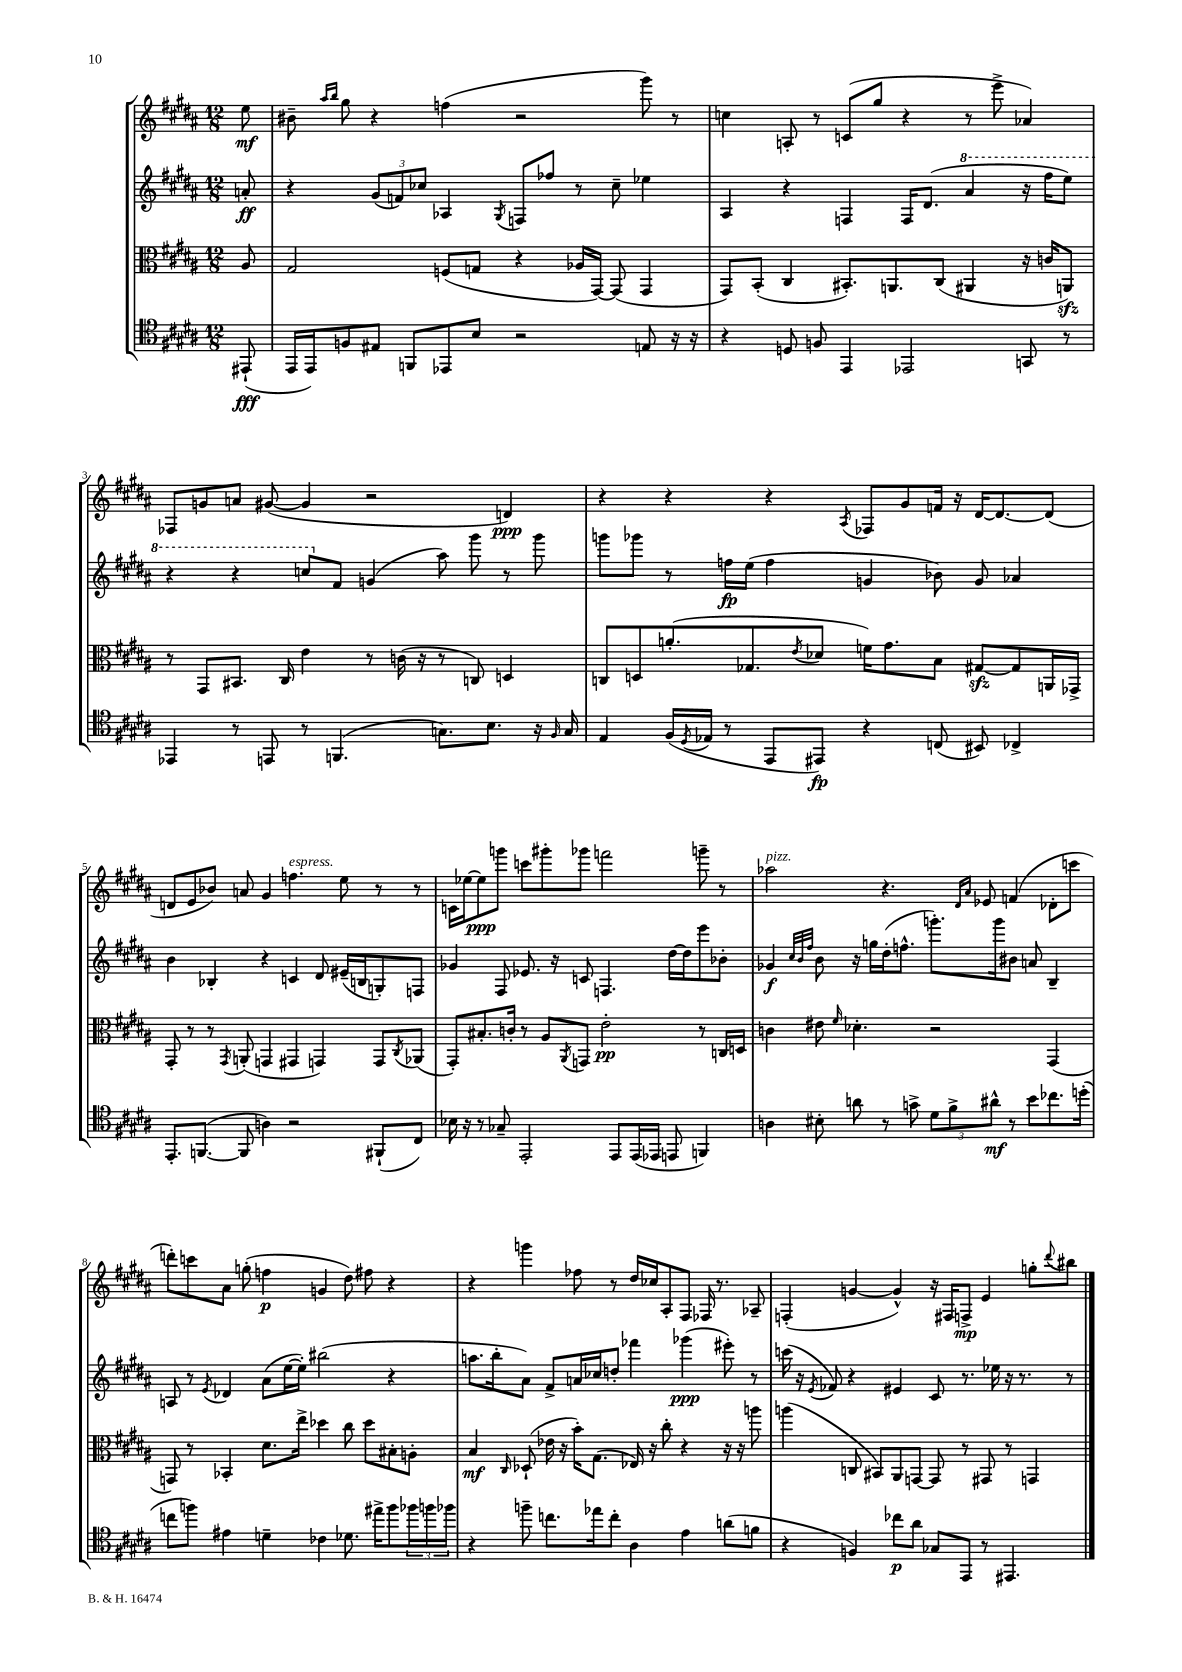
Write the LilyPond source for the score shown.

<<
\new StaffGroup <<
\new Staff = "s0" {
    \clef treble \key b \major \numericTimeSignature \time 12/8 \partial 8
    e''8\mf |
    bis'8-- \grace { ais''16 b''16 } gis''8 r4 f''4( r2 gis'''8) r8 |
    c''4 a8-. r8 c'8( gis''8 r4 r8 e'''8-> aes'4) |
    fes8 g'8 a'8 gis'8~( gis'4 r2 d'4\ppp) |
    r4 r4 r4 \acciaccatura { ais8 } fes8 gis'8 f'16 r16 dis'16~ dis'8.~ dis'8( |
    d'8 e'8 bes'8) a'8 gis'4 f''4.^\markup { \italic "espress." } e''8 r8 r8 |
    c'16 ees''16~ ees''8\ppp g'''8 c'''8 gis'''8-. ges'''8 f'''2 g'''8-- r8 |
    aes''2^\markup { \italic "pizz." } r4. \grace { dis'16 ais'16 } ees'8 f'4( des'8-. c'''8 |
    d'''8-.) c'''8 ais'8 g''8-.( f''4\p g'4 dis''8) fis''8 r4 |
    r4 g'''4 fes''8 r8 dis''16 ces''16 ais8-. fis8 fes16 r8. aes8-- |
    f4-.( g'4~ g'4-^) r16 fis16 f8->\mp e'4 g''8-. \appoggiatura { dis'''8 } bis''8 \bar "|." |
}
\new Staff = "s1" {
    \clef treble \key b \major \numericTimeSignature \time 12/8 \partial 8
    a'8-.\ff |
    r4 \tuplet 3/2 { gis'8( f'8) ces''8 } aes4 \acciaccatura { gis8 } f8 fes''8 r8 ces''8-- ees''4 |
    ais4 r4 f4 f16 dis'8.( \ottava #1 ais''4 r16 fis'''16 e'''8) |
    r4 r4 c'''8 \ottava #0 fis'8 g'4( ais''8) gis'''8 r8 gis'''8 |
    g'''8 ges'''8 r8 f''16\fp e''16( f''4 g'4 bes'8) g'8 aes'4 |
    b'4 bes4-. r4 c'4 dis'8 eis'16--( b16 g8-.) f8 |
    ges'4 fis8 ees'8. r16 c'8 f4. dis''16~ dis''16 e'''8 bes'8-. |
    ges'4\f \grace { cis''32 b'32 fis''32 } b'8 r16 g''16 dis''16-.( f''8.-^ g'''8.-.) g'''16 bis'8 a'8 b4-- |
    a8 r8 \acciaccatura { e'8 } des'4 ais'8( e''16~ e''16-.) bis''2( r4 |
    a''8. b''16-. ais'8) fis'8-> a'16 ces''16 d''8-. fes'''4 ges'''4\ppp( eis'''8-.) r8 |
    c'''16( r16 \acciaccatura { e'8 } fes'8) r4 eis'4 cis'8 r8. ees''16 r16 r8. r8 \bar "|." |
}
\new Staff = "s2" {
    \clef alto \key b \major \numericTimeSignature \time 12/8 \partial 8
    ais8 |
    gis2 f8( g8 r4 aes16 gis,16~) gis,8( gis,4 |
    gis,8) b,8-.( cis4 bis,8.-.) a,8. cis8( ais,4 r16 c'16 a,8\sfz) |
    r8 gis,8 bis,8. cis16 e'4 r8 c'16( r16 r8 c8) d4 |
    c8 d8 a'8.-.( ges8. \acciaccatura { e'8 } des'8 f'16) gis'8. b8 gis8~\sfz gis8 a,16 ges,16-> |
    gis,8-. r8 r8 \acciaccatura { gis,8 } a,8-.( g,4 gis,4 g,4) g,8 \acciaccatura { cis8 } aes,8( |
    gis,8-.) bis8.-. c'16-. r8 ais8 \acciaccatura { ais,8 } g,8 e'2-.\pp r8 c16 d16 |
    c'4 eis'8 \grace { fis'16 } des'4.-. r2 gis,4( |
    g,8) r8 bes,4-. dis'8. e''16-> des''4 cis''8 des''8 bis8-. a8-. |
    b4\mf \grace { cis16 } des8-!( ees'16 r16 b'16-.) gis8.( ees16) r16 cis''8-. r4 r16 r16 a''8 |
    a''4( c8 bis,8) ais,8 g,8~ g,8 r8 gis,8 r8 g,4 \bar "|." |
}
\new Staff = "s3" {
    \clef tenor \key b \major \numericTimeSignature \time 12/8 \partial 8
    eis,8-!\fff( |
    e,16 e,16) f8 eis8 f,8 ees,8 b8 r2 e8 r16 r16 |
    r4 d8 f8 e,4 ees,2 g,8 r8 |
    ees,4 r8 e,8 r8 f,4.( g8.) b8. r16 \grace { fis16 } g16 |
    e4 fis16( \acciaccatura { dis8 } ees16 r8 e,8 eis,8\fp) r4 c8( bis,8) ces4-> |
    e,8.-. f,8.~( f,8 a4) r2 fis,8-!( cis8) |
    bes16 r16 r8 ges8-- e,2-. e,8 e,16( ees,16 e,8 f,4) |
    a4 bis8-. a'8 r8 g'8-> \tuplet 3/2 { dis'8 fis'8-> ais'8-^\mf } r8 b'8 ces''8. d''16-.( |
    c''8 f''8) eis'4 d'4-- ces'4 des'8. eis''16-> f''8 \tuplet 3/2 { fes''16 f''16 fes''16 } |
    r4 f''8-- c''8. ees''16 c''8-. ais4 e'4 a'8( f'8 |
    r4 f4) ces''8\p ais'8 ges8 e,8 r8 eis,4. \bar "|." |
}
>>
>>
